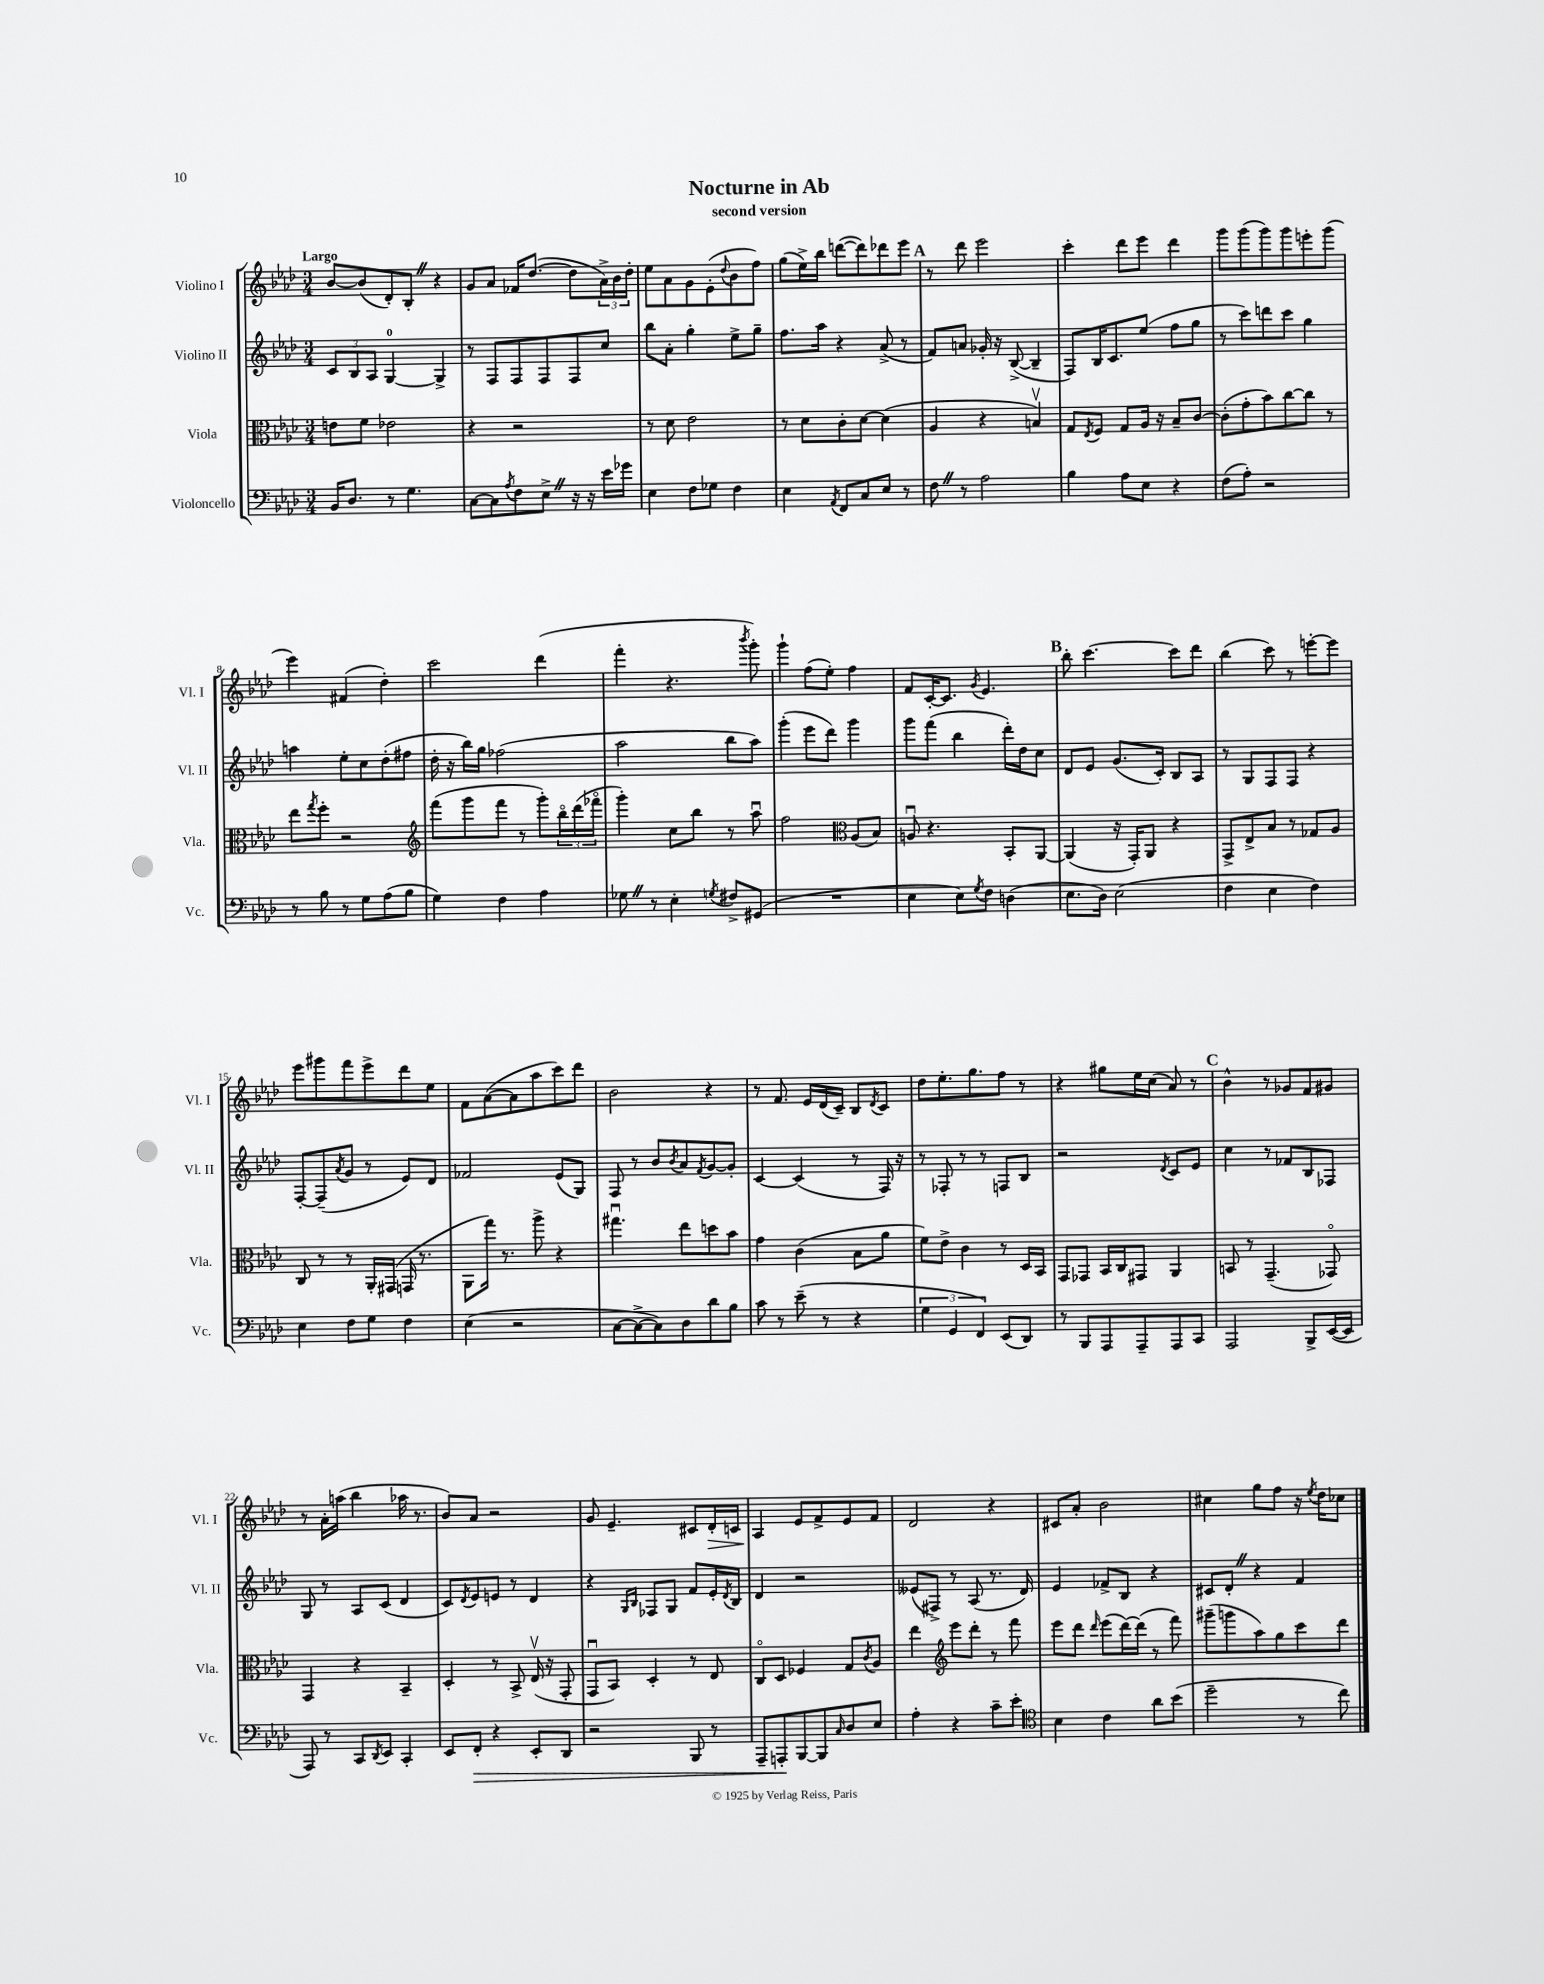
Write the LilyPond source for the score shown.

\header { title = "Nocturne in Ab" subtitle = "second version" }
<<
\new StaffGroup <<
\new Staff = "s0" \with { instrumentName = "Violino I" shortInstrumentName = "Vl. I" } {
    \clef treble \key aes \major \numericTimeSignature \time 3/4 \tempo "Largo"
    bes'8~ bes'8( des'8-.) bes8-. \once \override BreathingSign.text = \markup { \musicglyph "scripts.caesura.straight" } \breathe r4 |
    g'8 aes'8 fes'16 des''8.~( des''8 \tuplet 3/2 { aes'16->) bes'16 des''16-. } |
    ees''8 aes'8 g'8 ees'8-.( \appoggiatura { des''8 } bes'8 f''8) |
    g''8( ees''16->) bes''16 d'''8~( d'''8) des'''8 ees'''8 |
    \mark \markup { \bold "A" } r8 des'''8 ees'''2 |
    c'''4-. des'''8 ees'''8 des'''4 |
    g'''8 g'''8( g'''8) g'''8 e'''8-. g'''8( |
    ees'''4) fis'4( des''4-.) |
    c'''2 des'''4( |
    f'''4-. r4. \acciaccatura { bes'''8 } g'''8-.) |
    g'''4-! f''8( ees''8-.) f''4 |
    f'8 c'16~-. c'8. \acciaccatura { g'8 } ees'4. |
    \mark \markup { \bold "B" } bes''8-. c'''4.~ c'''8 des'''8 |
    bes''4( c'''8) r8 e'''8~-. e'''8 |
    ees'''8 gis'''8 f'''8 ees'''8-> des'''8 ees''8 |
    f'8 aes'8~( aes'8 aes''8 c'''8) des'''8 |
    bes'2 r4 |
    r8 f'8. ees'16 des'16( c'16--) bes8 \acciaccatura { des'8 } c'8 |
    des''8 ees''8.-. g''8. f''8 r8 |
    r4 gis''8 ees''16 c''16( aes'8) r8 |
    \mark \markup { \bold "C" } bes'4-^ r8 ges'8 f'8 gis'8 |
    r8 aes'16-. a''16( bes''4 aes''16 r8. |
    bes'8) aes'8 r2 |
    g'8 ees'4.-- cis'8 des'16-.\> c'16 |
    aes4\! ees'8 f'8-> ees'8 f'8 |
    des'2 r4 |
    cis'8 aes'8-. bes'2 |
    cis''4 g''8 f''8 r16 \acciaccatura { ees''8 } des''16 ces''8 \bar "|." |
}
\new Staff = "s1" \with { instrumentName = "Violino II" shortInstrumentName = "Vl. II" } {
    \clef treble \key aes \major \numericTimeSignature \time 3/4
    \tuplet 3/2 { c'8 bes8 aes8 } g4-0~ g4-> |
    r8 f8 f8 f8 f8 c''8 |
    bes''8 aes'8-. g''4-. ees''8-> g''8-- |
    f''8. aes''16 r4 aes'8->( r8 |
    \mark \markup { \bold "A" } f'8) a'8 ges'16-. r16 bes8~->( bes4-- |
    f8) bes16 c'8. ees''8( f''8 g''8 |
    r8 c'''8) d'''8 c'''8 g''4 |
    a''4 ees''8-. c''8 des''8-.( fis''8 |
    des''16-. r16 bes''16) g''16 fes''2( |
    aes''2 bes''8 aes''8) |
    g'''4-.( ees'''8 des'''8) g'''4 |
    g'''8 f'''8( bes''4 des'''16-.) des''16 c''8 |
    \mark \markup { \bold "B" } des'8 ees'8 g'8.( c'16-.) bes8 aes8 |
    r8 g8 f8 f8 r4 |
    f8~-. f8--( \acciaccatura { aes'8 } g'8 r8 ees'8) des'8 |
    fes'2 ees'8( g8) |
    f8 r8 bes'8 \acciaccatura { bes'8 } aes'8 \acciaccatura { f'8 } g'8~ g'8-. |
    c'4~ c'4( r8 f16) r16 |
    r8 fes8-. r8 r8 f8 bes8 |
    r2 \acciaccatura { des'8 } c'8 ees'8 |
    \mark \markup { \bold "C" } c''4 r8 fes'8 bes8 fes8 |
    g8 r8 aes8 c'8( des'4 |
    c'8) \acciaccatura { des'8 } ees'8 e'8 r8 des'4 |
    r4 \grace { g16 bes16 } fes8 g8 f'8 ees'16-. \acciaccatura { des'8 } bes16 |
    des'4 r2 |
    eeses'8( fis8->) r8 aes8( r8. des'16) |
    ees'4 fes'8-> bes8 r4 |
    cis'8 des'8-. \once \override BreathingSign.text = \markup { \musicglyph "scripts.caesura.straight" } \breathe r4 f'4 \bar "|." |
}
\new Staff = "s2" \with { instrumentName = "Viola" shortInstrumentName = "Vla." } {
    \clef alto \key aes \major \numericTimeSignature \time 3/4
    e'8 f'8 ees'2 |
    r4 r2 |
    r8 des'8 ees'2 |
    r8 des'8 c'8-. des'8~ des'4( |
    \mark \markup { \bold "A" } aes4 r4 b4\upbow) |
    g8 \acciaccatura { ees8 } f8 g8 aes16 r16 bes8-- c'8~ |
    c'8-.( g'8-. bes'8) c''8~ c''8 r8 |
    ees''8 \acciaccatura { g''8 } f''8-. r2 |
    \clef treble f'''8( g'''8 f'''8 r8 g'''8-.) \tuplet 3/2 { bes''16\flageolet des'''16( fes'''16\flageolet } |
    g'''4-.) c''8 bes''8 r8 aes''8\downbow |
    f''2 \clef alto aes8( bes8) |
    a8\downbow r4. bes,8-. aes,8~ |
    \mark \markup { \bold "B" } aes,4( r16 g,16-.) aes,8 r4 |
    g,8-> ees8-> bes8 r8 ges8 aes8 |
    c8 r8 r8 aes,16-. gis,16( g,16 r8. |
    aes,8 g''16) r8. aes''8-> r4 |
    gis''4.\downbow ees''8 d''8 bes'8 |
    g'4 c'4( bes8 aes'8 |
    f'8) ees'8-> c'4 r8 des16 bes,16 |
    g,8 ges,8 bes,16 c16 gis,8 aes,4 |
    \mark \markup { \bold "C" } b,8 r8 g,4.--( ges,8\flageolet) |
    g,4 r4 bes,4-- |
    des4-. r8 bes,8-> ees16\upbow( r16 g,8-. |
    g,8\downbow bes,8) des4-. r8 ees8 |
    c8\flageolet des8 fes4 g8 \acciaccatura { c'8 } aes8 |
    ees''4 \clef treble ees'''8 des'''8-. r8 f'''8 |
    ees'''8 des'''8 \grace { des'''16 } ees'''8( des'''16~) des'''16( r8 f'''8) |
    gis'''8--( g'''8 aes''8) g''8 c'''8 des'''8 \bar "|." |
}
\new Staff = "s3" \with { instrumentName = "Violoncello" shortInstrumentName = "Vc." } {
    \clef bass \key aes \major \numericTimeSignature \time 3/4
    bes,16 des8. r8 g4. |
    c8~ c8 \acciaccatura { aes8 } f8 ees8-> \once \override BreathingSign.text = \markup { \musicglyph "scripts.caesura.straight" } \breathe r16 r16 ees'16 ges'16 |
    ees4 f8 ges8 f4 |
    ees4 \acciaccatura { aes,8 } f,8 c8 ees8 r8 |
    \mark \markup { \bold "A" } f8 \once \override BreathingSign.text = \markup { \musicglyph "scripts.caesura.straight" } \breathe r8 aes2 |
    bes4 aes8 ees8 r4 |
    f8( aes8-.) r2 |
    r8 bes8 r8 g8 aes8( bes8 |
    g4) f4 aes4 |
    ges8 \once \override BreathingSign.text = \markup { \musicglyph "scripts.caesura.straight" } \breathe r8 ees4-. \acciaccatura { g8 } fis8-> gis,8( |
    R2. |
    ees4 ees8) \acciaccatura { g8 } f8 d4( |
    \mark \markup { \bold "B" } ees8. des16) ees2( |
    f4 ees4 f4) |
    ees4 f8 g8 f4 |
    ees4( r2 |
    c8~ c8~-> c8) des8 des'8 bes8 |
    c'8 r8 ees'8--( r8 r4 |
    \tuplet 3/2 { g4 g,4 f,4) } ees,8( des,8) |
    r8 bes,,8 aes,,8 aes,,8-- aes,,8 c,8 |
    \mark \markup { \bold "C" } aes,,2 bes,,8-> ees,16~( ees,16 |
    aes,,8) r8 c,8 \acciaccatura { des,8 } ees,8 c,4-. |
    ees,8 f,8-.\> r4 ees,8-. des,8 |
    r2 bes,,8 r8 |
    aes,,8-- a,,8-.\! bes,,8~ bes,,8 \grace { c16 } des8 ees8 |
    aes4-. r4 c'8-- ees'8-. |
    \clef tenor bes4 c'4 aes'8 bes'8( |
    des''2-- r8 c''8) \bar "|." |
}
>>
>>
